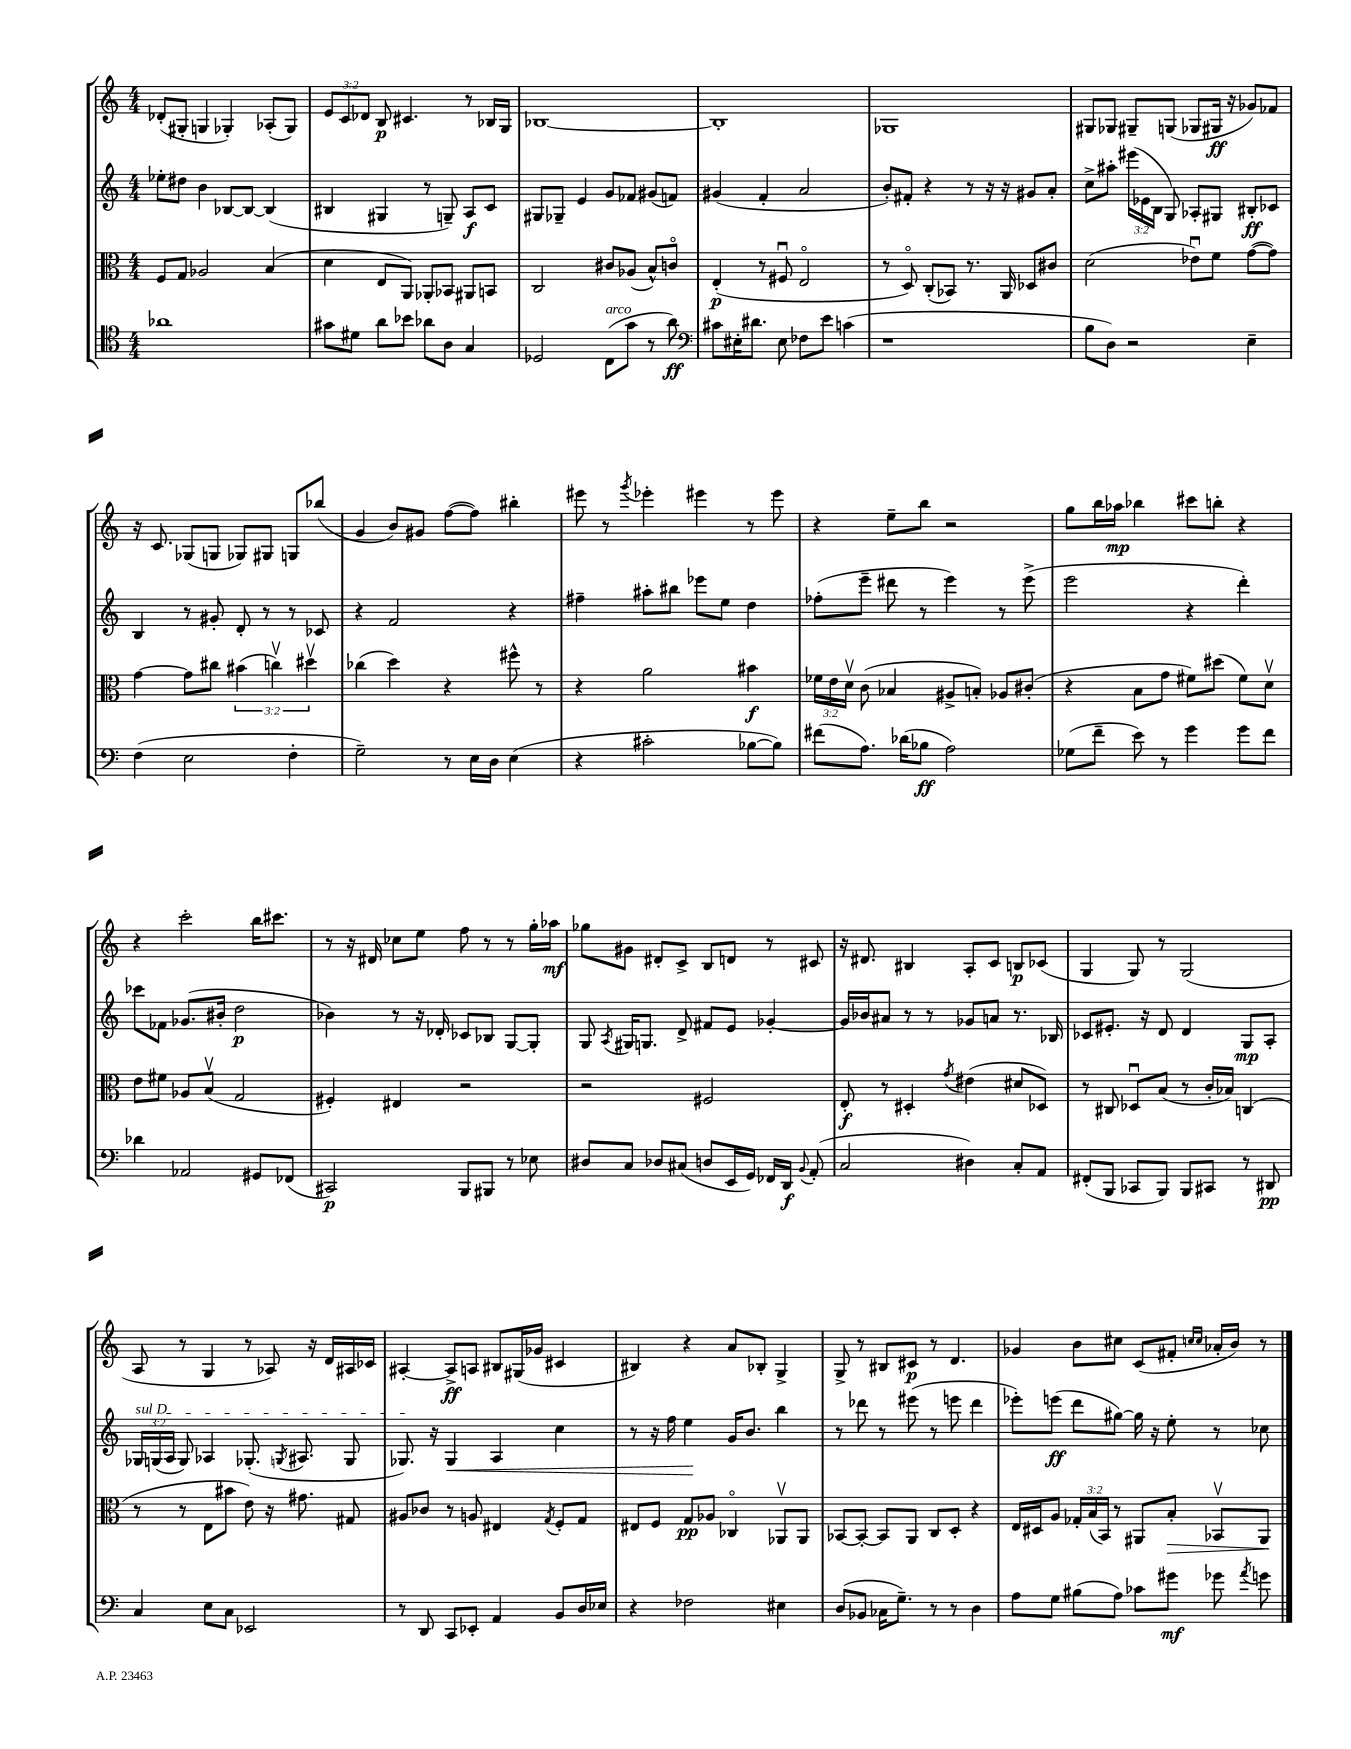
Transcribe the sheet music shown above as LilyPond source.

<<
\new StaffGroup <<
\new Staff = "s0" {
    \clef treble \key c \major \numericTimeSignature \time 4/4 \override Staff.TupletNumber.text = #tuplet-number::calc-fraction-text
    \autoBeamOff des'8[-.( gis8]-. g4 ges4-.) aes8[-.( ges8]) |
    \tuplet 3/2 { e'8[ c'8 des'8] } b8\p cis'4. r8 bes16[ g16] |
    bes1~ |
    bes1-. |
    ges1 |
    gis8[ ges8] gis8[-- g8]( ges8[ gis16]\ff r16 ges'8[) fes'8] |
    r16 c'8. ges8[( g8] ges8[) gis8] g8[ bes''8]( |
    g'4 b'8[) gis'8] f''8[~( f''8]) bis''4-. |
    eis'''8 r8 \acciaccatura { g'''8 } ees'''4-. eis'''4 r8 eis'''8 |
    r4 e''8[-- b''8] r2 |
    g''8[ b''16 aes''16]\mp bes''4 cis'''8[ b''8]-. r4 |
    r4 c'''2-. b''16[ cis'''8.] |
    r8 r16 dis'16 ces''8[ e''8] f''8 r8 r8 g''16[-. aes''16]\mf |
    ges''8[ gis'8] dis'8[-. c'8]-> b8[ d'8] r8 cis'8 |
    r16 dis'8. bis4 a8[-. c'8] b8[\p ces'8]( |
    g4 g8) r8 g2( |
    a8 r8 g4 r8 aes8) r16 d'16[ ais16 ces'16] |
    ais4~-. ais8[->\ff a8] bis8[ gis16( ges'16] cis'4 |
    bis4) r4 a'8[ bes8]-. g4-> |
    g8-> r8 bis8[ cis'8]\p r8 d'4. |
    ges'4 b'8[ cis''8] c'8[( fis'8]-. \grace { c''16[ c''16] } aes'16[-. b'16]) r8 \bar "|." |
}
\new Staff = "s1" {
    \clef treble \key c \major \numericTimeSignature \time 4/4 \override Staff.TupletNumber.text = #tuplet-number::calc-fraction-text
    \autoBeamOff ees''8[-. dis''8] b'4 bes8[~ bes8]~ bes4( |
    bis4 gis4 r8 g8--) a8[\f c'8] |
    gis8[ ges8]-- e'4 g'8[ fes'8] gis'8[( f'8]) |
    gis'4( f'4-. a'2 |
    b'8[-.) fis'8]-. r4 r8 r16 r16 gis'8[ a'8]-. |
    c''8[-> ais''8]-. \tuplet 3/2 { eis'''16[( ees'16 b16] } g8) aes8[-. gis8] bis8[-.\ff ces'8] |
    b4 r8 gis'8-. d'8-. r8 r8 ces'8 |
    r4 f'2 r4 |
    fis''4-- ais''8[-. bis''8] ees'''8[ e''8] d''4 |
    fes''8[-.( e'''8]-- dis'''8 r8 e'''4) r8 e'''8->( |
    e'''2 r4 d'''4-.) |
    ces'''8[ fes'8] ges'8.[( bis'16]-. d''2\p |
    bes'4) r8 r16 des'16-. ces'8[ bes8] g8[~ g8]-. |
    g8 \acciaccatura { a8 } gis16[ g8.] d'8-> fis'8[ e'8] ges'4~-. |
    ges'16[ bes'16 ais'8] r8 r8 ges'8[ a'8] r8. bes16 |
    ces'8[ eis'8.]-. r16 d'8 d'4 g8[\mp a8]-. |
    \tuplet 3/2 { \once \override TextSpanner.bound-details.left.text = \markup { \italic "sul D" } ges16[\startTextSpan g16( a16] } g8) aes4 ges8.-.( \acciaccatura { g8 } ais8. g8 |
    ges8.\stopTextSpan) r16 ges4\< a4 c''4 |
    r8 r16 f''16 e''4\! g'16[ b'8.] b''4 |
    r8 des'''8 r8 eis'''8( r8 e'''8 des'''4 |
    ees'''8[-.) e'''8]\ff( d'''8[ gis''8]~) gis''16 r16 e''8-. r8 ces''8 \bar "|." |
}
\new Staff = "s2" {
    \clef alto \key c \major \numericTimeSignature \time 4/4 \override Staff.TupletNumber.text = #tuplet-number::calc-fraction-text
    \autoBeamOff f8[ g8] aes2 b4( |
    d'4 e8[ a,8]) aes,8[-. bes,8] ais,8[ b,8] |
    c2 cis'8[ aes8]( b8[-^) c'8]\flageolet |
    e4-.\p( r8 fis8\downbow e2\flageolet |
    r8 d8\flageolet) c8[-.( bes,8]) r8. a,16 des8[ cis'8] |
    d'2( ees'8[\downbow) f'8] g'8[~( g'8]) |
    g'4~ g'8[ cis''8] \tuplet 3/2 { bis'4( c''4\upbow) dis''4\upbow } |
    ces''4( d''4) r4 fis''8-^ r8 |
    r4 a'2 bis'4\f |
    \tuplet 3/2 { fes'16[ e'16 d'16]\upbow } c'8( bes4 ais8[-> b8]-.) aes8[ cis'8]-.( |
    r4 b8[ g'8] fis'8[) dis''8]( fis'8[) d'8]\upbow |
    e'8[ fis'8] aes8[ b8]\upbow( g2 |
    fis4-.) eis4 r2 |
    r2 fis2 |
    e8-.\f r8 dis4-. \acciaccatura { g'8 } eis'4( dis'8[ des8]) |
    r8 cis8 des8[\downbow b8]( r8 c'16[-. bes16]) c4( |
    r8 r8 e8[ bis'8] e'8) r16 gis'8. gis8 |
    ais8[ ces'8] r8 a8 eis4 \acciaccatura { g8 } f8[-. g8] |
    eis8[ f8] g8[\pp aes8] ces4\flageolet aes,8[\upbow aes,8] |
    bes,8[~ bes,8]~-. bes,8[ a,8] c8[ d8]-. r4 |
    e16[ dis16 a8] \tuplet 3/2 { ges16[-. b16( b,16]) } r8 ais,8[ b8]-.\> bes,8[\upbow ais,8]\! \bar "|." |
}
\new Staff = "s3" {
    \clef tenor \key c \major \numericTimeSignature \time 4/4
    \autoBeamOff aes'1 |
    gis'8[ dis'8] a'8[ bes'8] aes'8[ a8] g4 |
    des2 c8[^\markup { \italic "arco" }( g'8] r8 a'8\ff) |
    \clef bass cis'8[ eis16-. dis'8.] eis8 fes8[ e'8] c'4( |
    r1 |
    b8[ d8]) r2 e4-- |
    f4( e2 f4-. |
    g2--) r8 e16[ d16] e4( |
    r4 cis'2-. bes8[~ bes8]) |
    fis'8[( a8.]) des'16[( bes8]\ff a2) |
    ges8[( f'8]-- e'8) r8 g'4 g'8[ f'8] |
    des'4 aes,2 gis,8[ fes,8]( |
    cis,2\p) b,,8[ bis,,8] r8 ees8 |
    dis8[ c8] des8[ cis8]( d8[ e,16 g,16]) fes,16[ d,16]\f \appoggiatura { b,8 } a,8-.( |
    c2 dis4) c8[-. a,8] |
    fis,8[-.( b,,8] ces,8[ b,,8]) b,,8[ cis,8] r8 dis,8\pp |
    c4 e8[ c8] ees,2 |
    r8 d,8 c,8[ ees,8]-. a,4 b,8[ d16 ees16] |
    r4 fes2 eis4 |
    d8[( bes,8] ces16[ g8.]--) r8 r8 d4 |
    a8[ g8] bis8[( a8]) ces'8[ gis'8]\mf ges'8 \acciaccatura { a'8 } g'8 \bar "|." |
}
>>
>>
\layout { \context { \Score \remove "Bar_number_engraver" } }
